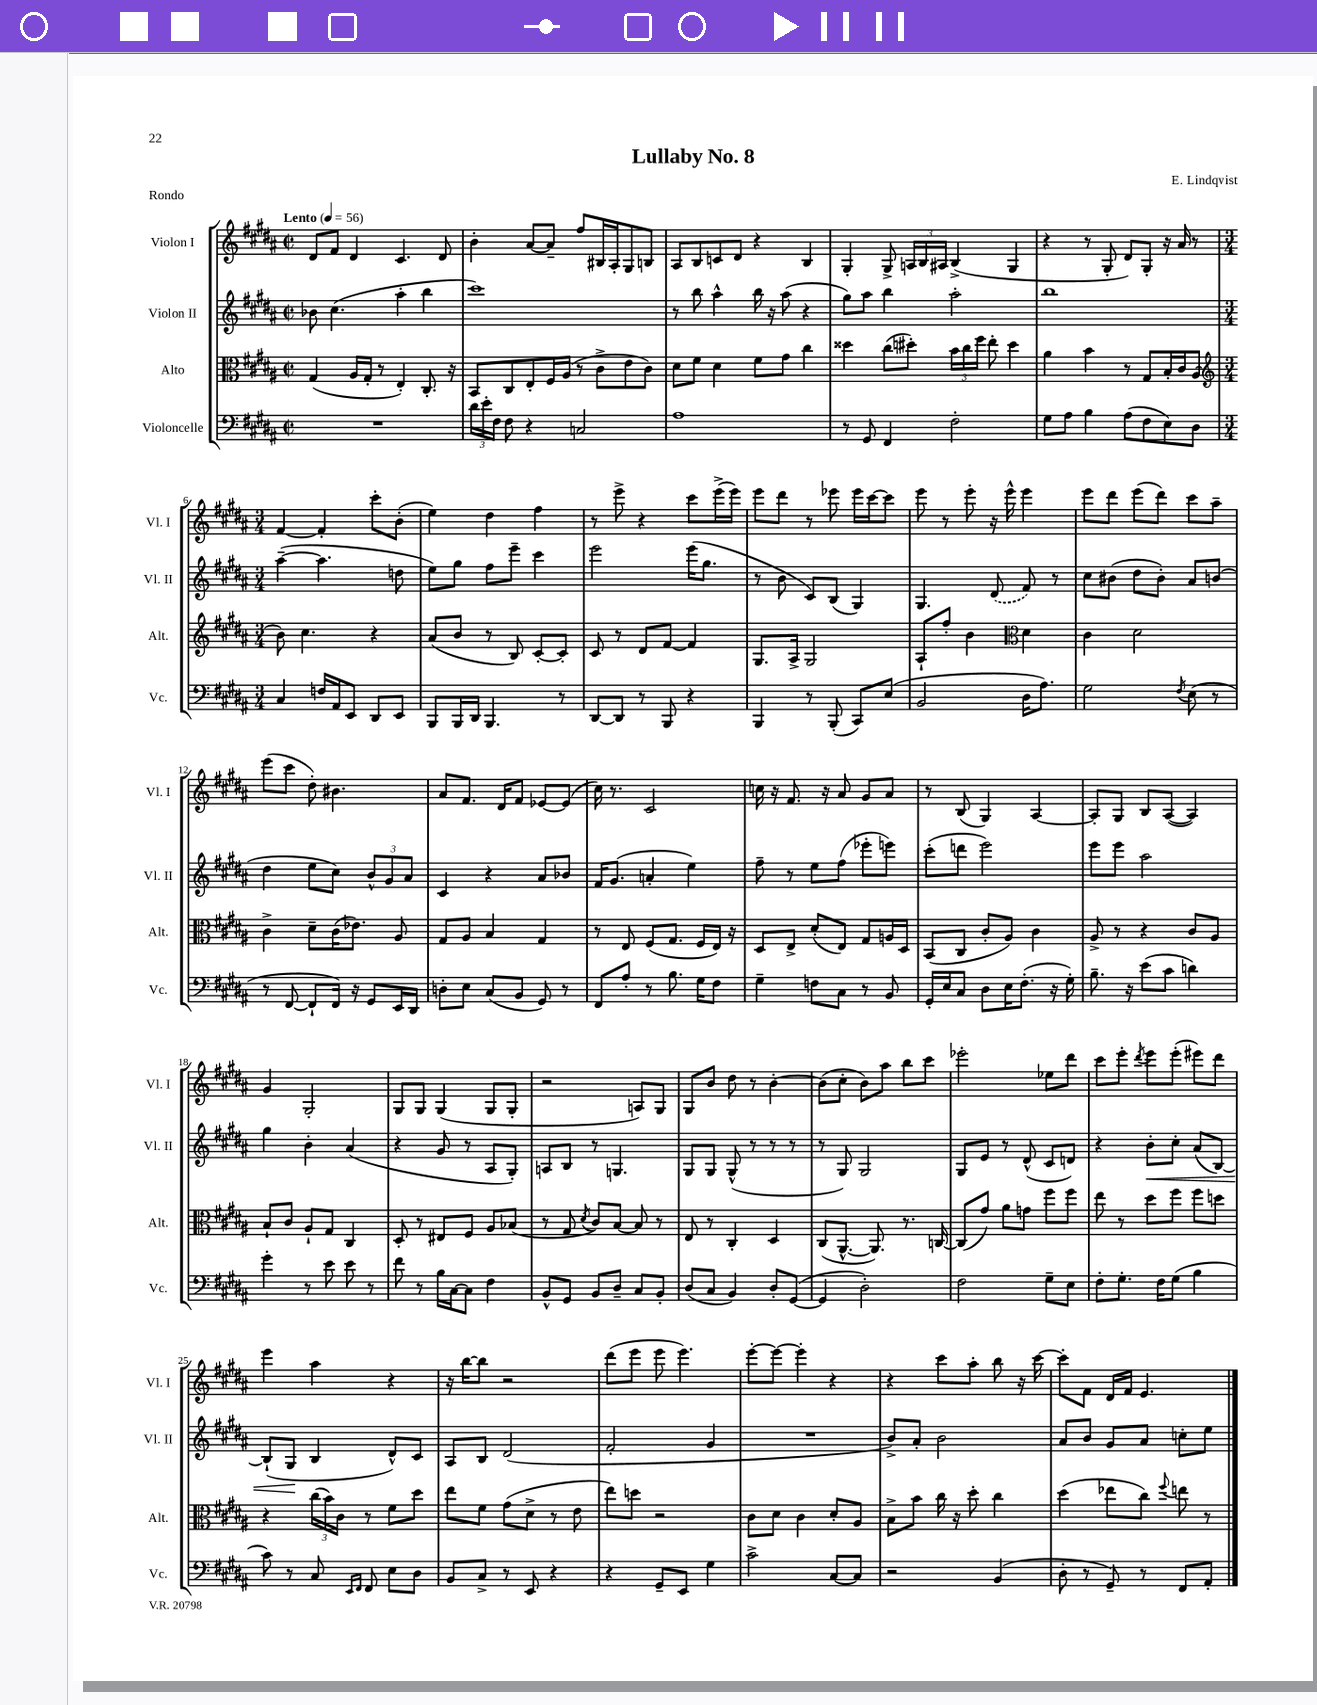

**kern	**kern	**kern	**kern
*staff4	*staff3	*staff2	*staff1
*clefF4	*clefC3	*clefG2	*clefG2
*k[f#c#g#d#a#]	*k[f#c#g#d#a#]	*k[f#c#g#d#a#]	*k[f#c#g#d#a#]
*M2/2	*M2/2	*M2/2	*M2/2
*met(c|)	*met(c|)	*met(c|)	*met(c|)
*MM56	*MM56	*MM56	*MM56
1r	(4G#/	8b-\	8d#/L
.	.	(4.cc#\	8f#/J
.	16A#/LL	.	4d#/
.	16G#'/JJ	.	.
.	8r	.	.
.	4E'/)	4aa#'\	4.c#/
.	8.C#'/	4bb\	.
.	.	.	8d#/
.	16r	.	.
=	=	=	=
24d#\LL	8BB/L	1ccc#)	4b'\
24e'\	.	.	.
24F#\JJ	.	.	.
8F#\	8C#/	.	.
4r	8E'/	.	[8a#/L
.	16F#/L	.	8a#~/]J
.	(16A#/JJ	.	.
2C/	8r	.	8ff#/L
.	8c#^\L	.	16B#/L
.	.	.	16A#'/J
.	8e\	.	8G#/
.	8c#\J)	.	8B/J
=	=	=	=
1A#	8d#\L	8r	8A#/L
.	8f#\J	8bb\	8B/
.	4d#\	4aa#^^\	8c/
.	.	.	8d#/J
.	8f#\L	16bb\	4r
.	.	16r	.
.	8g#\J	(8aa#\	.
.	4cc#\	4r	4B/
=	=	=	=
8r	4dd##\	8gg#\L)	4G#'/
8GG#/	.	8aa#\J	.
4FF#/	(8cc#\L	4bb\	8G#^/
.	8dd#'\J)	.	24A/LL
.	.	.	24B/
.	.	.	24A#/JJ
2F#'\	24b\LL	2aa#'\	(4B^/
.	24cc#\	.	.
.	24ff#\JJ	.	.
.	8ee'\	.	.
.	4dd#\	.	4G#/
=	=	=	=
8G#\L	4a#\	1bb	4r
8A#\J	.	.	.
4B\	4b\	.	8r
.	.	.	8G#'/
(8A#\L	8r	.	8d#/L)
8F#\	8G#/L	.	8G#'/J
8E\)	16B'/L	.	16r
.	16c#/J	.	16a#/
8D#\J	(8A#/J	.	8r
=	=	=	=
*	*clefG2	*	*
*M3/4	*M3/4	*M3/4	*M3/4
4C#/	8b\)	([4aa#~\	[4f#/
.	4.cc#\	.	.
16F/LL	.	4.aa#\]	4f#'/]
16AA#/J	.	.	.
8EE/J	.	.	.
8DD#/L	4r	.	8ccc#'\L
8EE/J	.	8dd\	(8b'\J
=	=	=	=
8BBB/L	(8a#/L	8ee\L)	4ee\)
16BBB/L	8b/J	8gg#\J	.
16DD#/JJ	.	.	.
4.BBB/	8r	8ff#\L	4dd#\
.	8B/)	8eee~\J	.
.	[8c#'/L	4ccc#\	4ff#\
8r	8c#'/]J	.	.
=	=	=	=
[8DD#/L	8c#/	2eee\	8r
8DD#/]J	8r	.	8eee^\
8r	8d#/L	.	4r
8BBB/	[8f#/J	.	.
4r	4f#/]	(16eee\LK	8ccc#\L
.	.	8.gg#\J	.
.	.	.	(16eee^\L
.	.	.	16eee\JJ)
=	=	=	=
4BBB/	8.G#/L	8r	8eee\L
.	.	8b\	8ddd#\J
.	16A#^/Jk	.	.
8r	2G#/	8c#/L)	8r
(8BBB'/	.	(8B/J	8eee-\
8CC#/L)	.	4G#/)	16eee-\LL
.	.	.	[16ccc#\J
(8E/J	.	.	8ccc#\]J
=	=	=	=
2BB/	8A#`/L	4.G#/	8eee\
.	8ff#'/J	.	8r
.	4b\	.	8eee'\
.	.	(8d#/	16r
.	.	.	16eee^^\
*	*clefC3	*	*
16D#\LK	4d#\	8f#/)	4eee\
8.A#\J)	.	.	.
.	.	8r	.
=	=	=	=
2G#\	4c#\	8cc#\L	8eee\L
.	.	(8b#\J	8ddd#\J
.	2d#\	8dd#\L	(8eee\L
.	.	8b#'\J)	8ddd#\J)
8qF#/	.	.	.
(8E\	.	8a#/L	8ccc#\L
8r	.	(8b/J	8aa#~\J
=	=	=	=
8r	4c#^\	4dd#\	(8eee\L
[8FF#/	.	.	8ccc#\J
8FF#`/]L	8d#~\L	8ee\L	8dd#'\)
16FF#/Jk)	(16c#\K	8cc#\J)	4.b#\
16r	8.e-\J)	.	.
8GG#/L	.	12b^^/L	.
.	.	12g#/	.
16EE/L	8A#/	.	.
.	.	12a#/J	.
16DD#/JJ	.	.	.
=	=	=	=
8D'\L	8G#/L	4c#/	8a#/L
8E\J	8A#/J	.	8.f#/J
(8C#/L	4B/	4r	.
.	.	.	16d#/LK
8BB/J	.	.	8f#/J
8GG#/)	4G#/	8a#/L	[8e-/L
8r	.	8b-/J	(8e-/]J
=	=	=	=
8FF#/L	8r	16f#/LK	16cc#\)
.	.	(8.g#/J	8.r
8A#'/J	8E/	.	.
8r	(8F#/L	4a'/	2c#/
8.B\	8.G#/J	.	.
.	.	4ee\)	.
16G#\LK	16F#/LL	.	.
8F#\J	16E/JJ)	.	.
.	16r	.	.
=	=	=	=
4G#~\	8D#/L	8ff#~\	16cc\
.	.	.	16r
.	8E^/J	8r	8.f#/
8F\L	(8d#'/L	8ee\L	.
.	.	.	16r
8C#\J	8E/J)	(8ff#\J	8a#/
8r	8G#/L	8eee-'\L	8g#/L
8BB/	16A/L	8eee\J)	8a#/J
.	16D#/JJ	.	.
=	=	=	=
16GG#'/LL	(8BB/L	(8ccc#'\L	8r
16E/J	.	.	.
8C#/J	8C#/J	8ddd\J	(8B/
8D#\L	8c#'/L	2eee\)	4G#/)
16E\K	8A#/J)	.	.
(8.F#'\J	.	.	.
.	4c#\	.	[4A#/
16r	.	.	.
16G#'\)	.	.	.
=	=	=	=
8.B~\	8A#^/	8eee\L	8A#'/]L
.	8r	8eee\J	8G#/J
16r	.	.	.
(8e\L	4r	2aa#\	8B/L
8c#\J	.	.	([8A#/J
4d\)	8c#/L	.	4A#/])
.	8A#/J	.	.
=	=	=	=
4g#'\	8B`/L	4gg#\	4g#/
.	8c#/J	.	.
8r	8A#`/L	4b'\	2G#'/
8e\	8G#/J	.	.
8e\	4C#/	(4a#/	.
8r	.	.	.
=	=	=	=
8f#\	8D#'/	4r	8G#/L
8r	8r	.	8G#/J
16B\LL	8E#/L	8g#/	(4G#/
[16C#\J	.	.	.
8C#\]J	8F#/J	8r	.
4F#\	8A#/L	8A#/L	8G#/L
.	(8B-/J	8G#'/J)	8G#'/J
=	=	=	=
8BB^^/L	8r	8A/L	2r
8GG#/J	8G#/	8B/J	.
.	8qd#/	.	.
8BB/L	8c#/L)	8r	.
8D#~/J	[8B/J	4.G/	.
8C#/L	8B/]	.	8A/L)
8BB'/J	8r	.	8G#/J
=	=	=	=
(8D#/L	8E/	8G#/L	8G#/L
8C#/J	8r	8G#/J	8b/J
4BB/)	4C#'/	(8G#^^/	8dd#\
.	.	8r	8r
8D#'/L	4D#/	8r	[4b'\
([8GG#/J	.	8r	.
=	=	=	=
4GG#/]	(8C#/L	8r	(8b\]L
.	[8.AA#^^/J	8G#/)	8cc#'\J
2D#'\)	.	2G#/	8b\L)
.	8.AA#/])	.	.
.	.	.	8aa#\J
.	8.r	.	8bb\L
.	.	.	8ccc#\J
.	[16C/	.	.
=	=	=	=
2F#\	(8C/]L	8G#/L	2eee-'\
.	8g#/J)	8e/J	.
.	8a#\L	8r	.
.	8g\J	(8d#^^/	.
8G#~\L	8ff#\L	8c#/L	8ee-\L
8E\J	8ff#\J	8d/J)	8ddd#\J
=	=	=	=
8F#'\L	8ee\	4r	8ccc#\L
8.G#'\J	8r	.	8eee'\J
.	.	.	8qddd#/
.	8dd#\L	8b'\L	8eee\L
16F#\LK	.	.	.
(8G#\J	8ff#\J	8cc#'\J	(8eee'\J
4B\	8ff#\L	(8a#/L	8eee#\L)
.	8dd\J	[8B/J)	8ddd#\J
=	=	=	=
8c#\)	4r	(8B`/]L	4eee\
8r	.	8G#/J	.
8C#/	(24cc#\LL	4B/	4aa#\
.	24b\)	.	.
.	24c#\JJ	.	.
16qqEE/LL	.	.	.
16qqFF#/JJ	.	.	.
8FF#/	8r	.	.
8E\L	8f#\L	8d#^^/L)	4r
8D#\J	8dd#\J	8c#/J	.
=	=	=	=
8BB/L	8ee\L	8A#/L	16r
.	.	.	[16bb\LK
8C#^/J	8f#\J	8B/J	8bb\]J
8r	(8g#\L	(2d#/	2r
8EE/	8d#^\J	.	.
4r	8r	.	.
.	8e\	.	.
=	=	=	=
4r	8ee\L)	2f#'/	(8ddd#\L
.	8dd\J	.	8eee\J
8GG#~/L	2r	.	8eee\
8EE/J	.	.	4.eee\)
4G#\	.	4g#/	.
=	=	=	=
2c#^\	8c#\L	2.r	[8eee'\L
.	8d#\J	.	8eee\_J
.	4c#\	.	4eee'\]
[8C#/L	8d#'/L	.	4r
8C#/]J	8A#/J	.	.
=	=	=	=
2r	8B^\L	8b^/L)	4r
.	8b\J	8a#'/J	.
.	16cc#\	2b\	8ccc#\L
.	16r	.	.
.	8dd#'\	.	8aa#'\J
(4BB/	4cc#\	.	8bb\
.	.	.	16r
.	.	.	[16ccc#\
=	=	=	=
8D#'\	(4dd#\	8a#/L	8ccc#'\]L
8r	.	8b/J	8f#\J
8GG#~/)	8ee-\L	8g#/L	16d#/LL
.	.	.	16f#/JJ
8r	8cc#\J)	8a#/J	4.e/
.	8qqff#/	.	.
8FF#/L	8ee\	8cc'\L	.
8AA#'/J	8r	8ee\J	.
==	==	==	==
*-	*-	*-	*-
